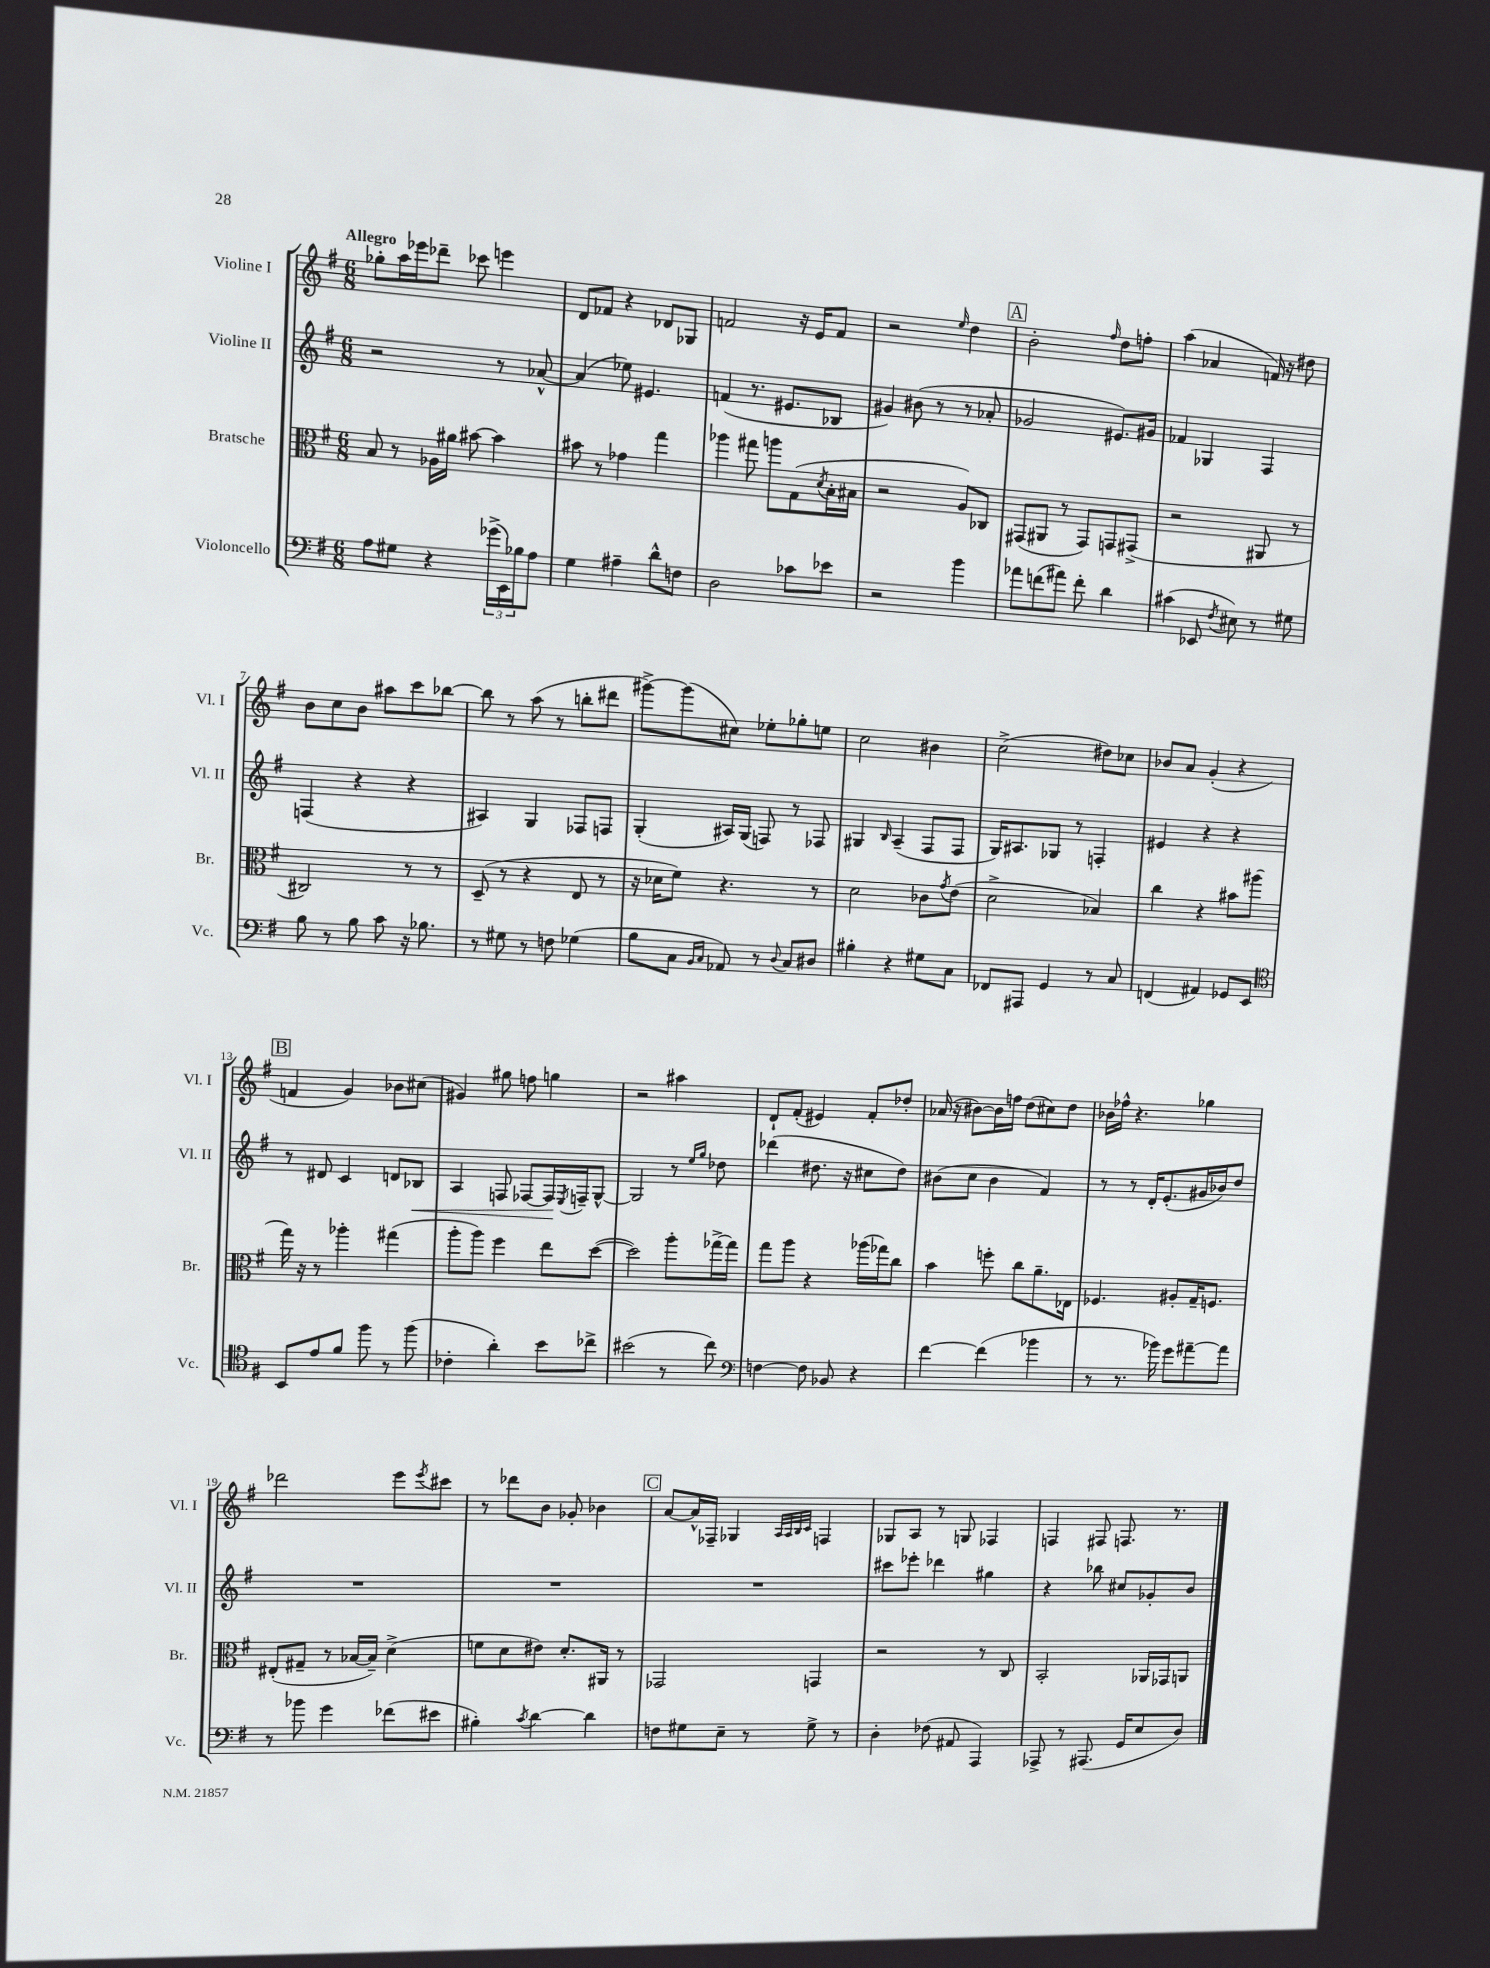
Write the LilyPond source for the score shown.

<<
\new StaffGroup <<
\new Staff = "s0" \with { instrumentName = "Violine I" shortInstrumentName = "Vl. I" } {
    \clef treble \key g \major \numericTimeSignature \time 6/8 \tempo "Allegro"
    ges''8-. a''16 ees'''16 des'''8-- ces'''8 e'''4 |
    d'8 fes'8 r4 des'8 ges8 |
    f'2 r16 e'16 f'8 |
    r2 \grace { e''16 } d''4 |
    \mark \markup { \box "A" } b'2-. \grace { fis''16 } d''8 f''8-. |
    a''4( aes'4 f'16) r16 dis''8 |
    b'8 c''8 b'8 ais''8 c'''8 bes''8~ |
    bes''8 r8 a''8( r8 b''8-. dis'''8 |
    gis'''8~->) gis'''8( cis''8) ees''8-. ges''8-. e''8 |
    c''2 bis'4 |
    c''2->( dis''8) ces''8 |
    bes'8 a'8 g'4-.( r4 |
    \mark \markup { \box "B" } f'4 g'4) bes'8 cis''8( |
    gis'4) gis''8 f''8 g''4 |
    r2 ais''4 |
    d'8-! fis'8-.( eis'4) fis'8-. des''8-. |
    aes'16( r16 bis'8~) bis'16 f''16 d''8( cis''8) d''8 |
    bes'16 fes''16-^ r4. ges''4 |
    des'''2 e'''8 \acciaccatura { e'''8 } cis'''8 |
    r8 des'''8 b'8 ges'8-. bes'4 |
    \mark \markup { \box "C" } a'8~ a'16-^ fes16-- ges4 \grace { a32 a32 b32 c'32 } f4 |
    ges8 a8 r8 g8 fes4 |
    f4 fis8 f8. r8. \bar "|." |
}
\new Staff = "s1" \with { instrumentName = "Violine II" shortInstrumentName = "Vl. II" } {
    \clef treble \key g \major \numericTimeSignature \time 6/8
    r2 r8 aes'8~-^ |
    aes'4( ees''8) eis'4. |
    f'4( r8. eis'8. bes8 |
    gis'4) bis'8( r8 r8 aes'8-. |
    \mark \markup { \box "A" } ges'2 eis'8.) gis'16 |
    fes'4 ges4 fis4 |
    f4( r4 r4 |
    ais4) g4 fes8 f8 |
    g4-.( ais16) g16( f8) r8 fes8 |
    gis4 \grace { b16 } a4--( fis8 fis8 |
    g16) ais8. ges8 r8 f4-. |
    eis'4 r4 r4 |
    \mark \markup { \box "B" } r8 dis'8 c'4 d'8 bes8\< |
    a4 f8 fes8~ fes16\! \acciaccatura { e8 } f16-- g8~-^ |
    g2 r8 \grace { e''16 g''16 } des''8 |
    des'''4( dis''8. r16 cis''8 dis''8) |
    bis'8( c''8 bis'4 fis'4) |
    r8 r8 d'16-. e'8.-.( gis'16 bes'16) d''8 |
    R2. |
    R2. |
    \mark \markup { \box "C" } R2. |
    cis'''8 ees'''8-. des'''4 gis''4 |
    r4 bes''8 cis''8 ges'8-. b'8 \bar "|." |
}
\new Staff = "s2" \with { instrumentName = "Bratsche" shortInstrumentName = "Br." } {
    \clef alto \key g \major \numericTimeSignature \time 6/8
    b8 r8 aes16 ais'16 bis'8~ bis'4 |
    bis'8 r8 ges'4 g''4 |
    aes''4 gis''8 a''8 g8( \acciaccatura { d'8 } b16-. bis16 |
    r2 a8) ces8 |
    \mark \markup { \box "A" } gis,8( ais,8 r8 gis,8) g,8 gis,8->( |
    r2 ais,8 r8 |
    cis2) r8 r8 |
    d8--( r8 r4 e8 r8 |
    r16 des'16 fis'8) r4. r8 |
    d'2 ces'8 \acciaccatura { g'8 } e'8( |
    d'2-> bes4) |
    c''4 r4 bis'8 ais''8( |
    \mark \markup { \box "B" } g''16) r16 r8 aes''4-. gis''4( |
    a''8-. a''8) fis''4 e''8 d''8~( |
    d''2) a''8-. ges''16~-> ges''16 |
    g''8 a''8 r4 aes''16( ges''16) c''8 |
    b'4 f''8-. c''8 a'8.-- ees16 |
    fes4. ais8-. g16-- f8. |
    eis8-.( gis8-- r8 bes16~ bes16--) d'4->( |
    f'8 d'8 eis'8) d'8.-. ais,16 r8 |
    \mark \markup { \box "C" } ges,2 g,4 |
    r2 r8 c8 |
    b,2-. aes,16 ges,16 a,8 \bar "|." |
}
\new Staff = "s3" \with { instrumentName = "Violoncello" shortInstrumentName = "Vc." } {
    \clef bass \key g \major \numericTimeSignature \time 6/8
    a8 gis8 r4 \tuplet 3/2 { ges'16->( e,16) bes16 } a8 |
    g4 ais4-- d'8-^ f8 |
    d2 ces'8 ees'8 |
    r2 b'4 |
    \mark \markup { \box "A" } aes'8 f'8( ais'8) f'8-. d'4 |
    cis'4( ees,8 \acciaccatura { fis8 } eis8) r8 gis8 |
    b8 r8 b8 c'8 r16 bes8. |
    r8 gis8 r8 f8 ges4( |
    b8 c8 \grace { b,16 c16 } aes,8) r8 \appoggiatura { d8 } c8 dis8 |
    bis4-. r4 gis8 c8 |
    fes,8 ais,,8 g,4 r8 c8 |
    f,4( ais,4) ges,8 e,8 |
    \mark \markup { \box "B" } \clef tenor b,8 e'8 fis'8 fis''8 r8 fis''8( |
    ces'4-. a'4-.) b'8 ces''8-> |
    bis'2( r8 c''8) |
    \clef bass f4~ f8 bes,8 r4 |
    fis'4~ fis'4( bes'4 |
    r8 r8. bes'16) g'8 ais'8~-- ais'8 |
    r8 bes'8 g'4 fes'8( eis'8 |
    bis4-.) \acciaccatura { c'8 } d'4~ d'4 |
    \mark \markup { \box "C" } f8 gis8 e8-- r8 gis8-> r8 |
    d4-. fes8( ais,8 a,,4) |
    aes,,8-> r8 ais,,8.( g,16 e8 d8) \bar "|." |
}
>>
>>
